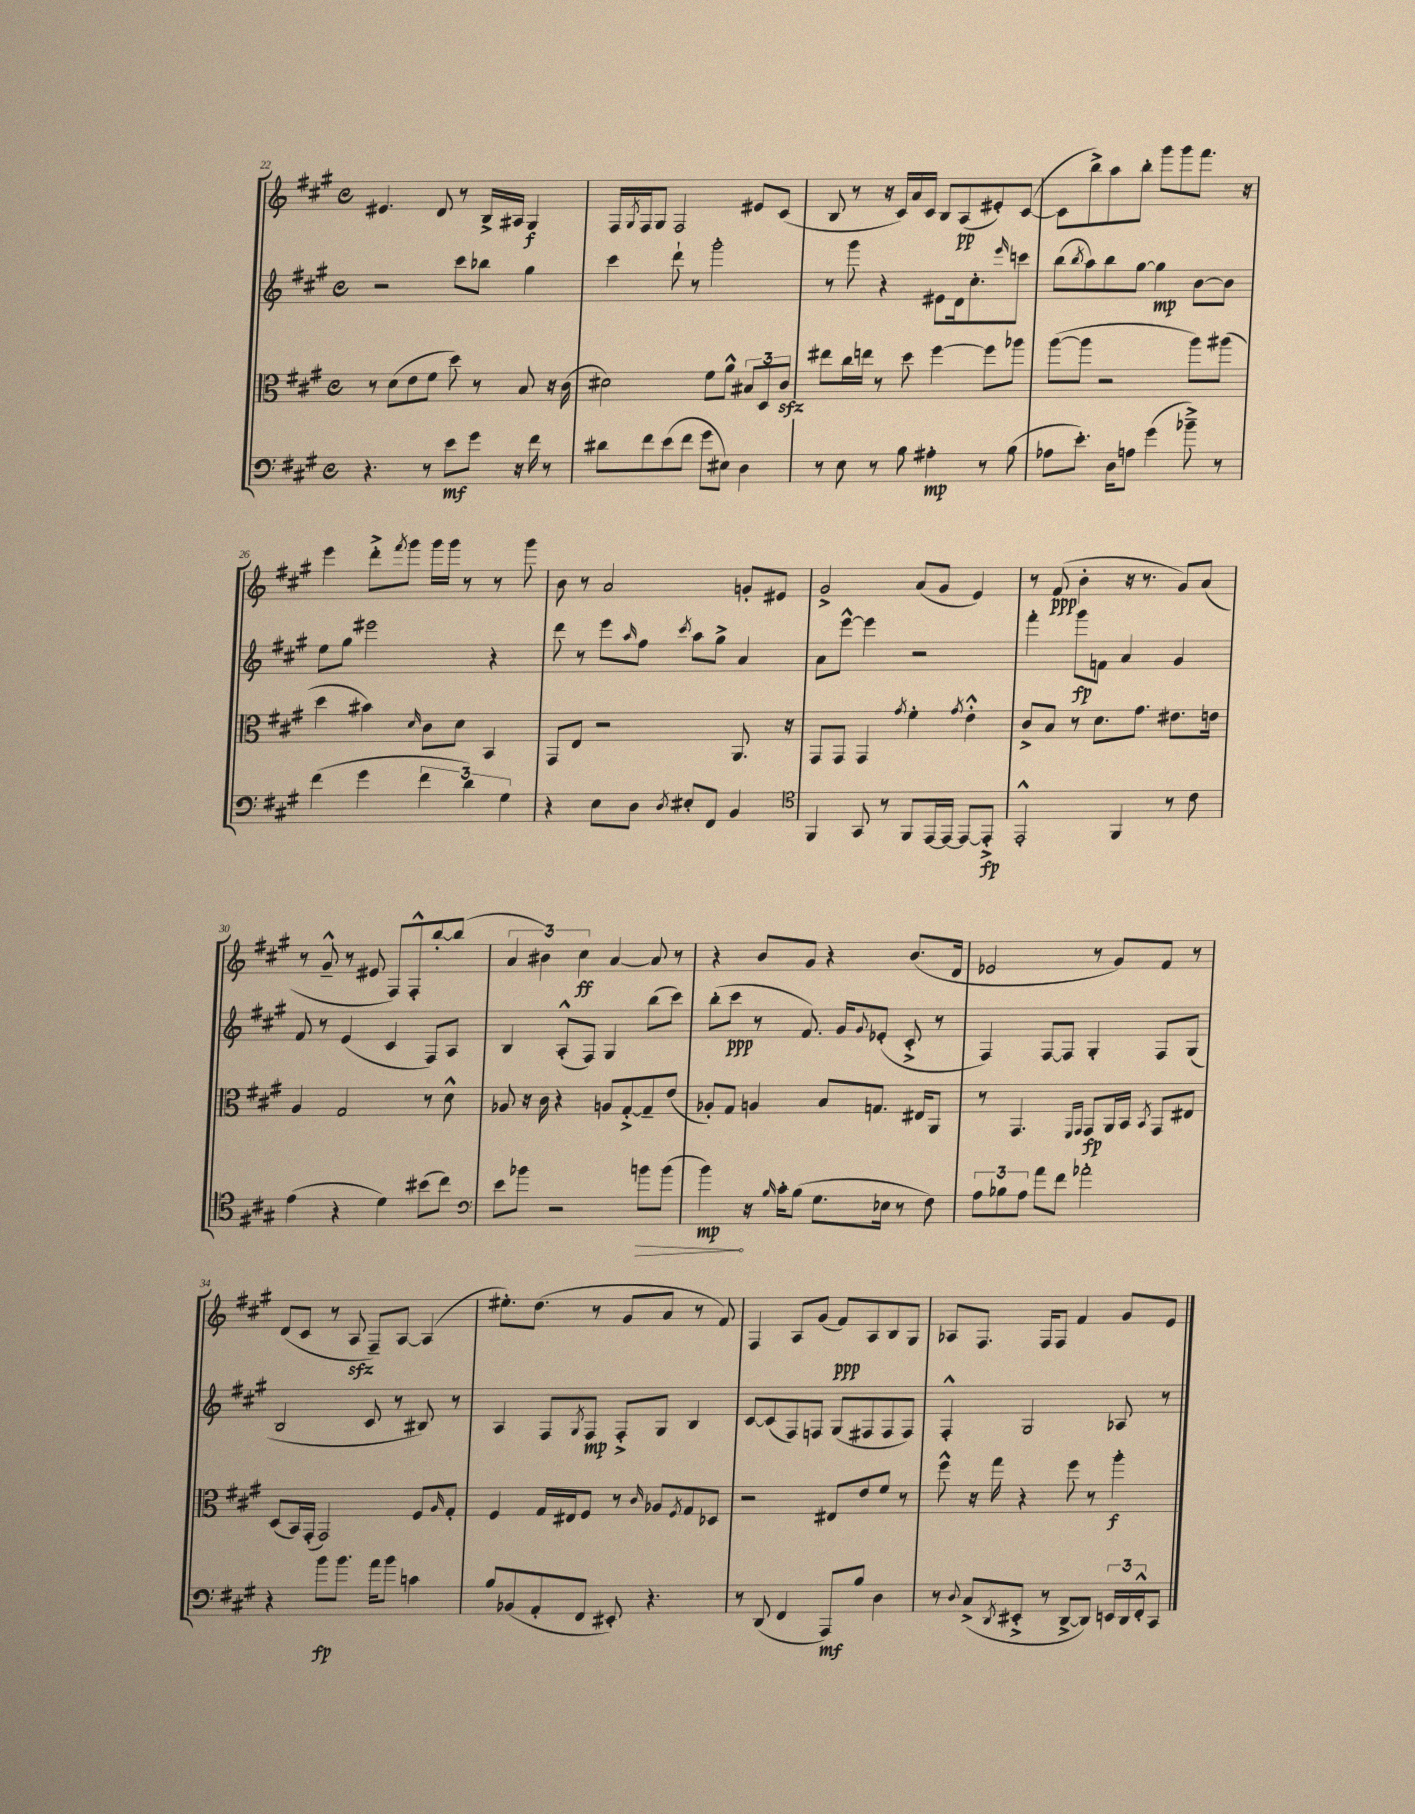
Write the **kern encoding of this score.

**kern	**kern	**kern	**kern
*staff4	*staff3	*staff2	*staff1
*clefF4	*clefC3	*clefG2	*clefG2
*k[f#c#g#]	*k[f#c#g#]	*k[f#c#g#]	*k[f#c#g#]
*M4/4	*M4/4	*M4/4	*M4/4
*met(c)	*met(c)	*met(c)	*met(c)
4.r	8r	2r	4.e#/
.	(8d\L	.	.
.	8e\	.	.
8r	8f#\J	.	8d/
8e\L	8dd\)	8ccc#\L	8r
8g#\J	8r	8bb-\J	16B^/LL
.	.	.	16A#/JJ
16r	8B/	4gg#\	4G#/
16f#\	.	.	.
8r	16r	.	.
.	(16c#\	.	.
=	=	=	=
8d#\L	2d#\)	4ccc#\	16F#/LL
.	.	.	8qG#/
.	.	.	16F#/J
8f#\	.	.	8G#/J
(8e\	.	8ddd`\	2F#/
8f#\J	.	8r	.
8g#\L	8f#\L	2ggg#'\	.
8E#\J)	8a^^\J	.	.
4D\	12B#/L	.	8e#/L
.	12D/	.	.
.	.	.	(8c#/J
.	12c#/J	.	.
=	=	=	=
8r	8ee#\L	8r	8B/
8E\	16cc#\L	8ggg#\	8r
.	16ee\JJ	.	.
8r	8r	4r	16r
.	.	.	16c#/LL)
8B\	8dd\	.	16a/
.	.	.	16c#/JJ
4A#'\	[4ff#\	8e#\L	8B/L
.	.	16d\k	(8A/
.	.	8.cc#'\	.
8r	8ff#\]L	.	8e#'/)
.	.	16qqeee/	.
(8B\	8aa-\J	8ccc\J	([8c#/J
=	=	=	=
8A-\L	([8aa\L	(8bb\L	8c#\]L
.	.	8qbb/	.
8.e'\J)	8aa\]J	8aa\)	8bb^\)
.	2r	8bb\	8aa\
16D\LK	.	.	.
8A\J	.	[8gg#\J	8bb'\J
(4g#\	.	4gg#\]	8ggg#\L
.	.	.	8ggg#\
8b-~^\)	8aa\L)	[8b\L	8.fff#\J
8r	(8aa#\J	8b\]J	.
.	.	.	16r
=	=	=	=
(4f#\	4dd\	8ee\L	4eee\
.	.	8gg#\J	.
4g#\	4b#\)	2eee#\	8ddd'^\L
.	.	.	8qfff#/
.	.	.	8ggg#\J
.	16qqd/	.	.
6f#\	8c#\L	.	16ggg#\LL
.	.	.	16ggg#\JJ
.	8d\J	.	8r
6d\)	.	.	.
.	4BB/	4r	8r
6G#\	.	.	.
.	.	.	8ggg#\
=	=	=	=
4r	8GG#/L	8ddd\	8b\
.	8E/J	8r	8r
8E\L	2r	8eee\L	2a/
.	.	16qqaa/	.
8D\J	.	8ff#\J	.
8qD/	.	8qccc#/	.
8E#'/L	.	8aa\L	.
8FF#/J	.	8gg#^\J	.
4BB/	8.AA/	4a/	8g'/L
.	.	.	8e#/J
.	16r	.	.
=	=	=	=
*clefC4	*	*	*
4FF#/	8GG#/L	8a\L	2g#^/
.	8GG#/J	[8eee^^\J	.
8GG#/	4GG#/	4eee\]	.
8r	.	.	.
.	8qg#/	.	.
8FF#/L	4f#'\	2r	(8a/L
[16EE/L	.	.	8g#/J
16EE/_JJ	.	.	.
.	8qg#/	.	.
8EE/_L	4e'^^\	.	4e/)
8EE'^/]J	.	.	.
=	=	=	=
2EE'^^/	8c#^/L	4fff#'\	8r
.	8B/J	.	(8f#/
.	8r	8ggg#\L	4b'\
.	8.d\L	8f\J	.
4FF#/	.	4a/	16r
.	8.g#\J	.	8.r
8r	8.e#\L	4g#/	8g#/L)
8c#\	.	.	(8a/J
.	16e\Jk	.	.
=	=	=	=
(4e\	4A/	8f#/	8r
.	.	8r	8g#~^^/
4r	2G#/	(4e/	8r
.	.	.	8e#/
4d\)	.	4c#/	8F#/L)
.	.	.	8F#'^^/
(8b#\L	8r	8F#/L)	[8bb'/
8cc#\J)	8d^^\	8A/J	(8bb/]J
=	=	=	=
*clefF4	*	*	*
8e\L	8A-/	4B/	6a/
8b-\J	16r	.	.
.	.	.	6b#\)
.	16c#\	.	.
2r	4r	(8A'^^/L	.
.	.	.	6cc#\
.	.	8F#/J)	.
.	8A/L	4G#/	[4a/
.	[8G#'^/	.	.
8b\L	8G#~/]	(8bb\L	8a/]
(8b\J	(8e/J	8ccc#\J)	8r
=	=	=	=
4b\)	8A-'/L)	(8bb'\L	4r
.	8G#/J	8ccc#\J	.
16r	4A/	8r	8b/L
16qqB/	.	.	.
16c#'\LK	.	.	.
(8B\J	.	8.f#/)	8g#/J
8.G#\L	8B/L	.	4r
.	.	16g#/LK	.
.	.	8qqg#/	.
.	8.G/J	(8e-'/J	.
16E-\Jk	.	.	.
8r	.	8c#'^/	(8.b/L
.	16E#/LK	.	.
8F#\)	8AA/J	8r	.
.	.	.	16d/Jk
=	=	=	=
12A\L	8r	4F#/)	2e-/
12B-\	.	.	.
.	4.GG#/	.	.
12A\J	.	.	.
8a\L	.	[8F#/L	.
8f#\J	.	8F#/]J	.
.	16qqFF#/LL	.	.
.	16qqGG#/JJ	.	.
2a-'\	8GG#/L	4G#'/	8r
.	16AA/L	.	8g#/L)
.	16BB/JJ	.	.
.	8qBB/	.	.
.	8GG#/L	8F#/L	8f#/J
.	8E#/J	(8G#/J	8r
=	=	=	=
4r	(8D/L	2B/	(8d/L
.	16BB/L)	.	8c#/J
.	(16GG#'/JJ	.	.
8b\L	2GG#/)	.	8r
8.b\J	.	.	8A/
.	.	8c#/	8F#~/L)
16a\LK	.	.	.
8b\J	.	8r	[8A/J
4c\	8F#/L	8B#/)	(4A/]
.	16qqA/	.	.
.	8G#'/J	8r	.
=	=	=	=
8B/L	4F#/	4A/	8.ee#'\L)
(8BB-/	.	.	.
.	.	.	(8.dd\J
8AA'/	16G#/LL	8F#/L	.
.	16E#/J	.	.
.	.	8qG#/	.
8FF#/J	8F#/J	8F#/J	8r
8EE#'/)	8r	8F#'^/L	8g#/L
.	16qqc#/	.	.
4.r	8A-/L	8G#/J	8a/J
.	8qF#/	.	.
.	8G#/	4B/	8r
.	8D-/J	.	8f#/)
=	=	=	=
8r	2r	[8c#/L	4F#/
(8DD/	.	(8c#/]	.
4FF#/	.	8F#/)	8A/L
.	.	8F/J	(8g#/J
8AAA/L)	8E#/L	(8G#/L	8f#/L)
8B/J	8e/	8F#/	8A/
4D\	8f#/J	8F#/	8B/
.	8r	8F#/J)	8G#/J
=	=	=	=
8r	8ff#^^\	4F#'^^/	8A-/L
8qqD/	.	.	.
(8C#^/L	16r	.	8.F#/J
.	16gg#\	.	.
8qDD/	.	.	.
8EE#'^/J	4r	2G#/	.
.	.	.	16F#/LK
8r	.	.	8F#/J
[8DD^/L	8ff#\	.	4f#/
8DD/]J)	8r	.	.
24EE/LL	4aa'\	8A-/	8g#/L
24DD/	.	.	.
24FF#'^^/J	.	.	.
8CC#/J	.	8r	8e/J
==	==	==	==
*-	*-	*-	*-
